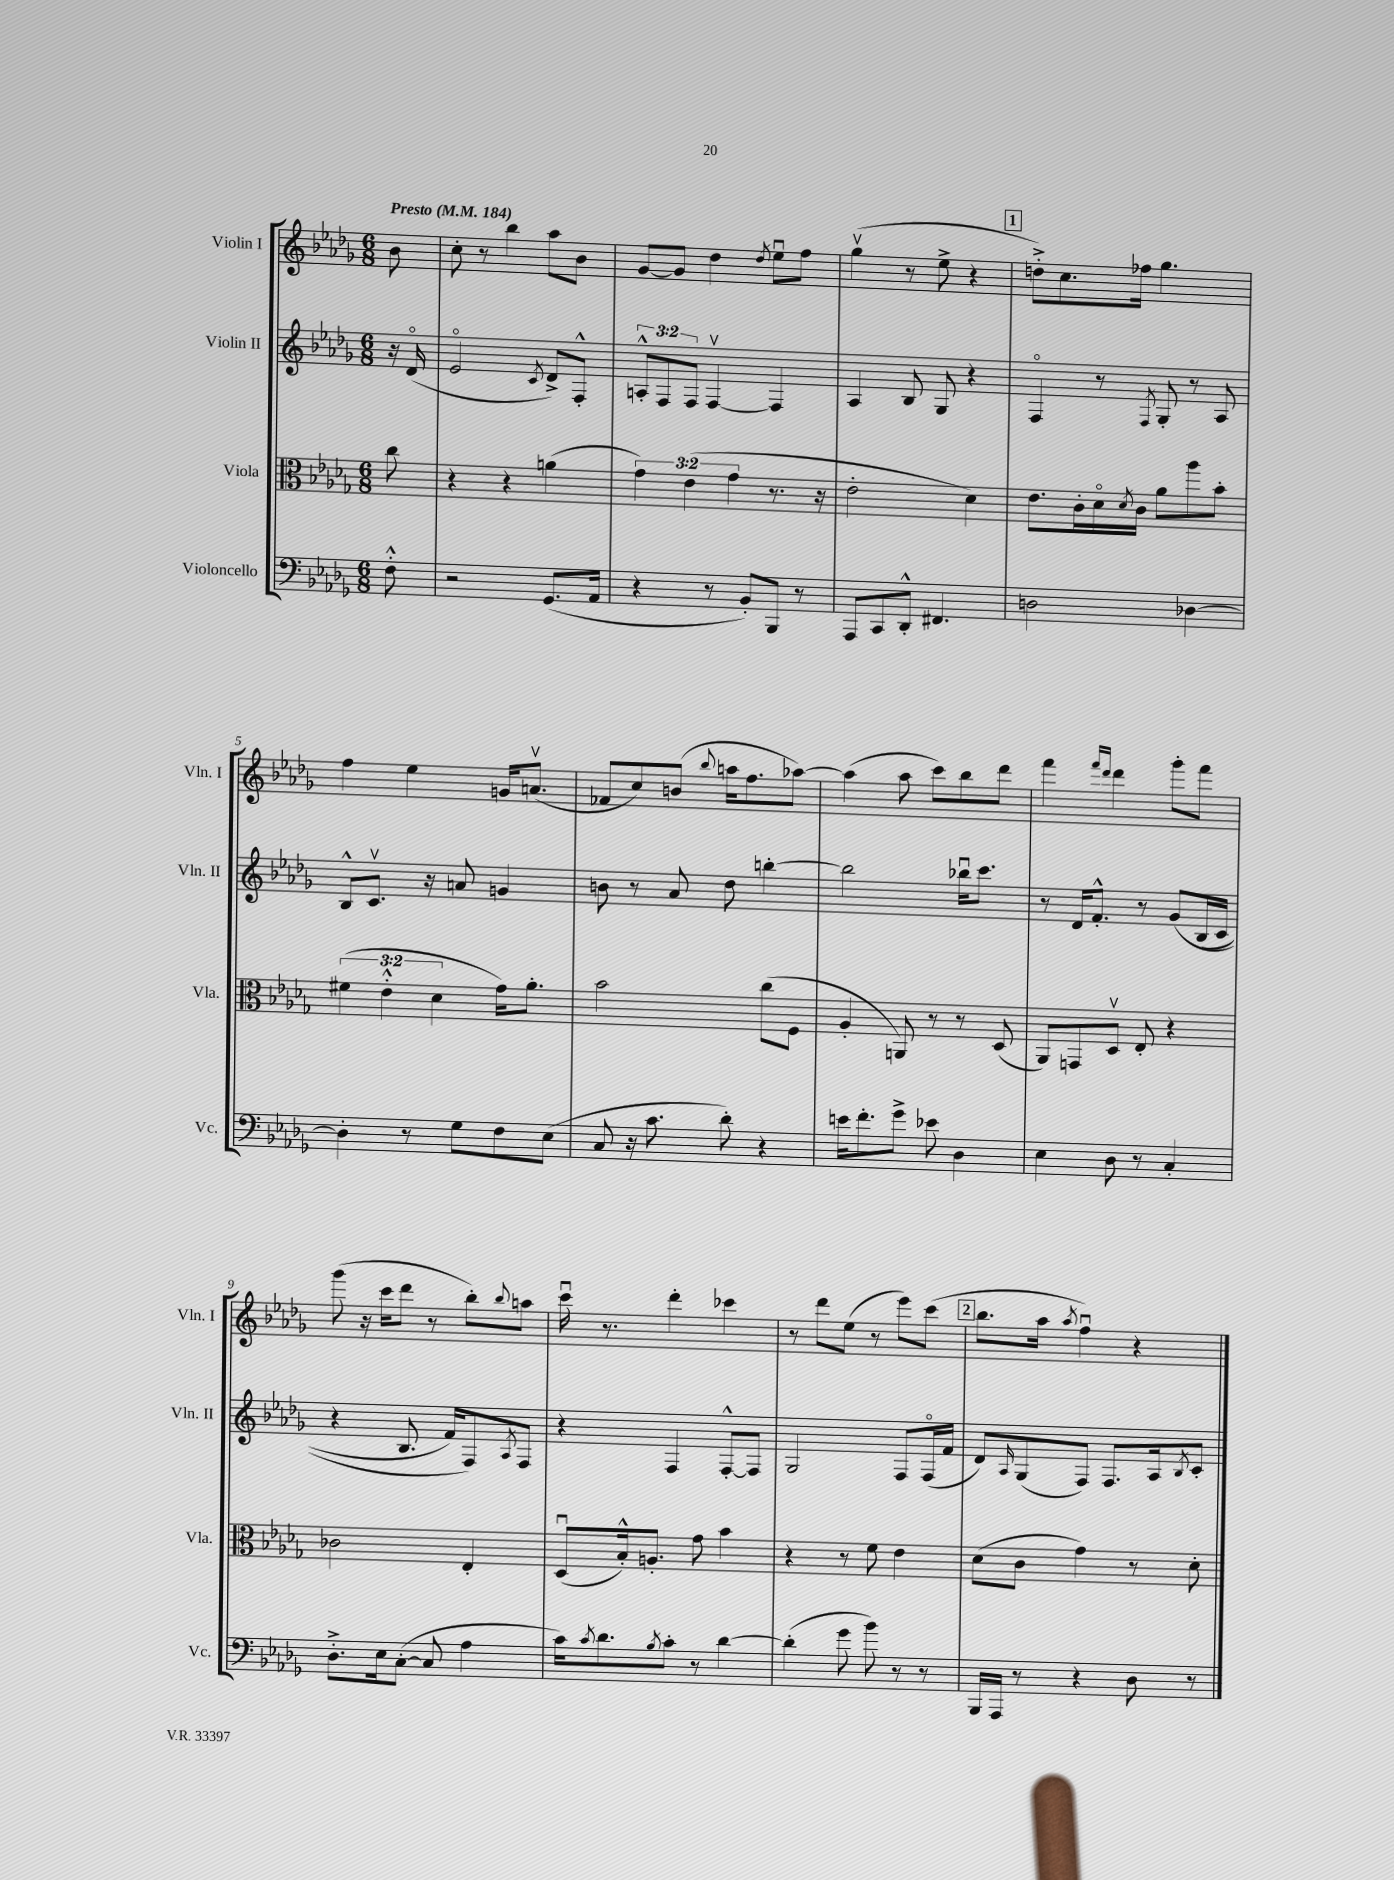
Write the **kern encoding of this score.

**kern	**kern	**kern	**kern
*staff4	*staff3	*staff2	*staff1
*clefF4	*clefC3	*clefG2	*clefG2
*k[b-e-a-d-g-]	*k[b-e-a-d-g-]	*k[b-e-a-d-g-]	*k[b-e-a-d-g-]
*M6/8	*M6/8	*M6/8	*M6/8
*MM184	*MM184	*MM184	*MM184
8F'^^\	8cc\	16r	8b-\
.	.	(16d-o/	.
=	=	=	=
2r	4r	2e-o/	8cc'\
.	.	.	8r
.	4r	.	4bb-\
.	.	8qc/	.
(8.GG-/L	(4a\	8d-^/L)	8aa-\L
.	.	8F'^^/J	8b-\J
16AA-/Jk	.	.	.
=	=	=	=
4r	6g-\)	12A'^^/L	[8g-/L
.	.	12F/	.
.	.	.	8g-/]J
.	(6e-\	12F/J	.
8r	.	[4Fv/	4dd-\
.	6g-\	.	.
8BB-'/L)	.	.	.
.	.	.	8qdd-/
8BBB-/J	8.r	4F/]	8ee-u\L
8r	.	.	8ff\J
.	16r	.	.
=	=	=	=
8AAA-/L	2e-'\	4A-/	(4gg-v\
8CC/	.	.	.
8DD-'^^/J	.	8B-/	8r
4.FF#/	.	8G-/	8ee-^\
.	4d-\)	4r	4r
=	=	=	=
2D\	8.e-\L	4Fo/	8dd'^\L)
.	.	.	8.cc\
.	16c'\L	.	.
.	16d-o\	8r	.
.	8qd-/	.	.
.	16c\JJ	.	16ff-\Jk
.	.	8qF/	.
.	8a-\L	8G-'/	4.gg-\
[4D-\	8aa-\	8r	.
.	8b-'\J	8A-/	.
=	=	=	=
4D-'\]	(6f#\	8B-^^/L	4ff\
.	.	8.cv/J	.
.	6e-'^^\	.	.
8r	.	.	4ee-\
.	.	16r	.
.	6d-\	.	.
8G-\L	.	8a/	.
8F\	16g-\LK)	4g/	16g/LK
.	8.a-'\J	.	(8.av/J
(8E-\J	.	.	.
=	=	=	=
8C/	2b-\	8b\	8f-/L
16r	.	8r	8cc/)
8.c\	.	.	.
.	.	8a-/	(8b/J
.	.	.	8qqbb-/
8d-'\)	.	8dd-\	16aa\LK
.	.	.	8.ff\
4r	(8cc\L	[4bb'\	.
.	8F\J	.	[8aa-\J)
=	=	=	=
16e\LK	4A-'/	2bb\]	(4aa-\]
8.f'\	.	.	.
8g-^\J	8AA/)	.	8aa-\
8e-\	8r	.	8ccc\L)
4D-\	8r	16bb-u\LK	8bb-\
.	.	8.ccc\J	.
.	(8D-/	.	8ddd-\J
=	=	=	=
4E-\	8AA-/L)	8r	4fff\
.	8GG/	16d-/LK	.
.	.	8.f'^^/J	.
.	.	.	16qqfff/LL
.	.	.	16qqddd-/JJ
8D-\	8D-v/J	.	4ddd-\
8r	8E-'/	8r	.
4C'/	4r	&(8g-/L	8ggg-'\L
.	.	(16B-/L	8fff\J
.	.	16c/JJ	.
=	=	=	=
8.D-'^\L	2c-\	4r	(8ggg-\
.	.	.	16r
16E-\k	.	.	16ccc\LK
([8C'\J	.	8.B-/	8ddd-\J
8C/]	.	.	8r
.	.	16f/LK)	.
4A-\	4E-'/	8F/&)	8bb-'\L)
.	.	8qA-/	8qqbb-/
.	.	8F/J	8aa\J
=	=	=	=
16c\LK)	(8D-u/L	4r	16cccu\
8qc/	.	.	.
8.d-\	.	.	8.r
.	16B-'^^/k)	.	.
.	8.A'/J	.	.
8qB-/	.	.	.
8c'\J	.	4F/	4ddd-'\
8r	8g-\	.	.
[4d-\	4b-\	[8F'^^/L	4ccc-\
.	.	8F/]J	.
=	=	=	=
(4d-'\]	4r	2G-/	8r
.	.	.	8ddd-\L
8g-\	8r	.	(8ee-\J
8b-\)	8f\	.	8r
8r	4e-\	8F/L	8eee-\L)
8r	.	(16Fo/L	(8ccc\J
.	.	16f/JJ	.
=	=	=	=
16BBB-/LL	(8d-\L	8d-/L)	8.bb-\L
16AAA-/JJ	.	.	.
.	.	16qqA-/	.
8r	8c\J	(8G-/	.
.	.	.	16aa-\Jk
.	.	.	8qaa-/
4r	4g-\)	8F/J)	4ffu\)
.	.	8.F/L	.
8D-\	8r	.	4r
.	.	16A-/k	.
.	.	8qB-/	.
8r	8d-'\	8c'/J	.
==	==	==	==
*-	*-	*-	*-
